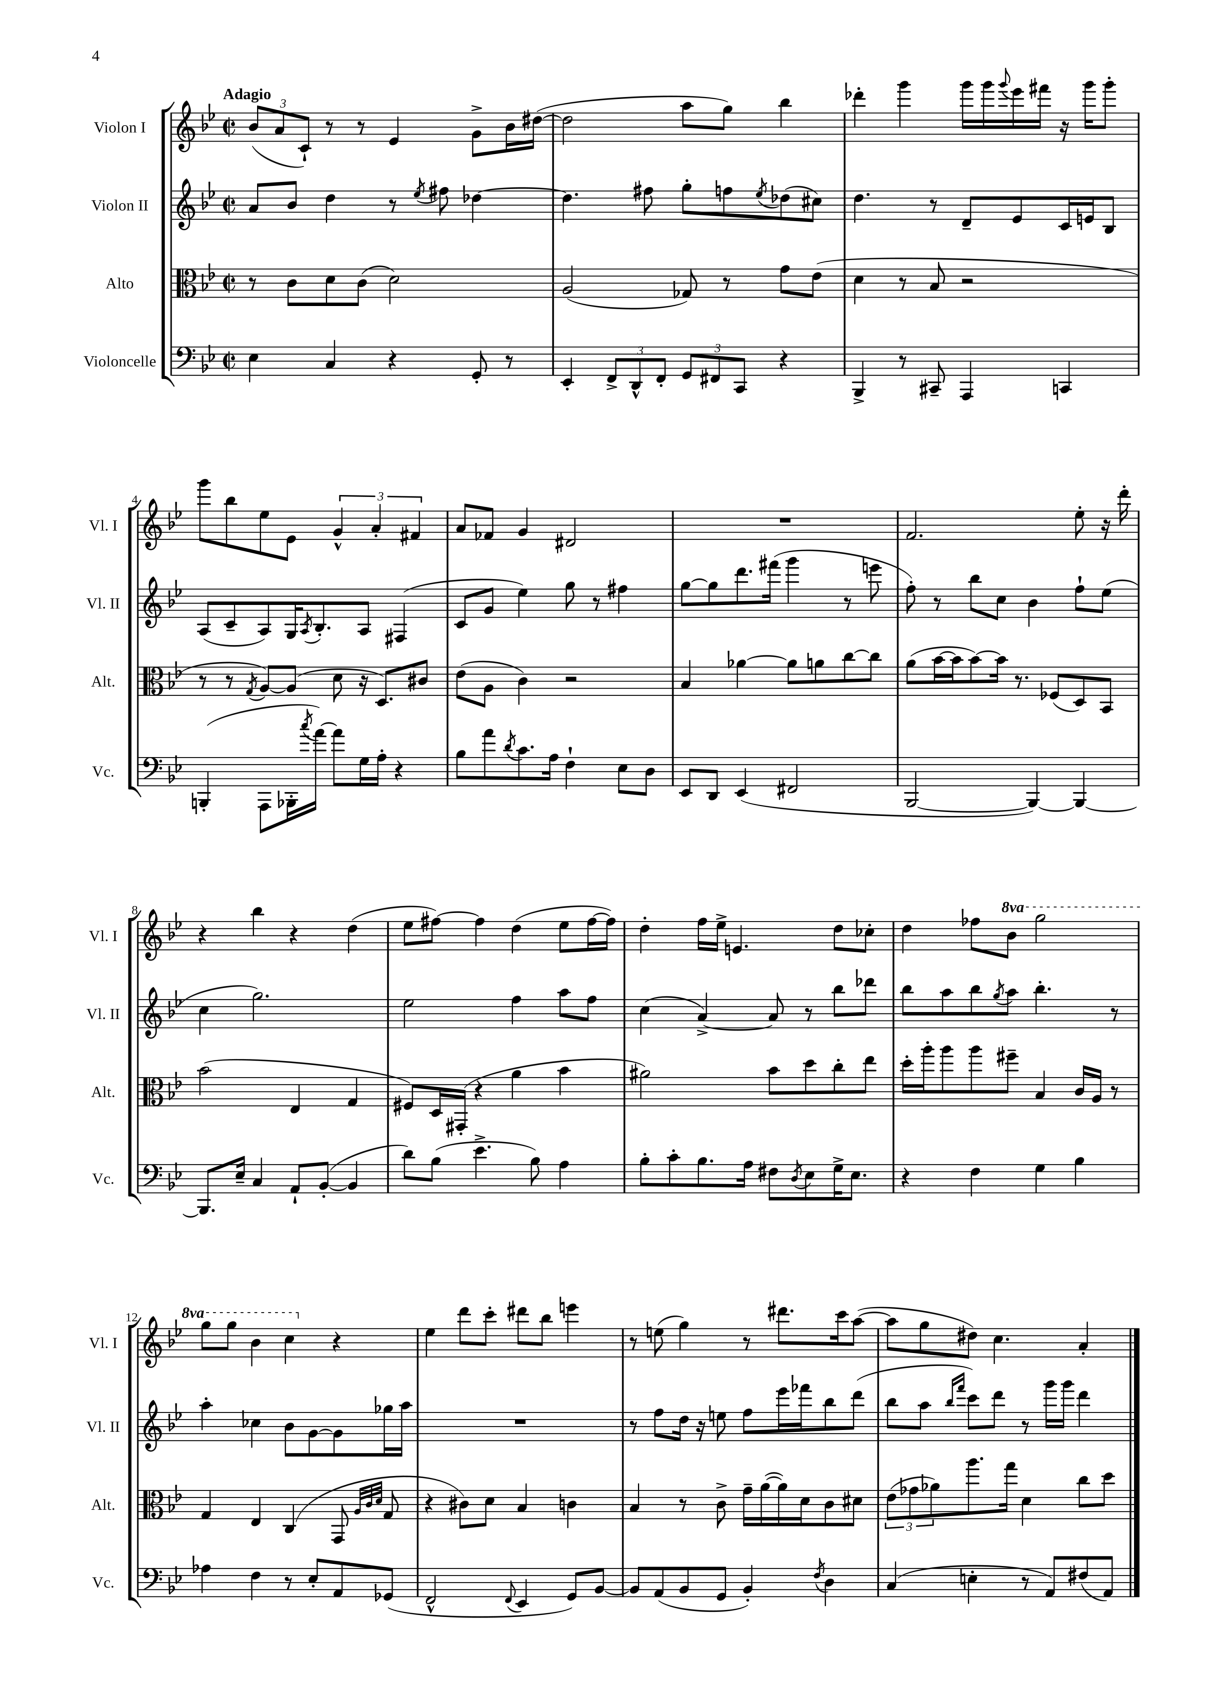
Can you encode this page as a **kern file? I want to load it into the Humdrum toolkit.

**kern	**kern	**kern	**kern
*staff4	*staff3	*staff2	*staff1
*clefF4	*clefC3	*clefG2	*clefG2
*k[b-e-]	*k[b-e-]	*k[b-e-]	*k[b-e-]
*M2/2	*M2/2	*M2/2	*M2/2
*met(c|)	*met(c|)	*met(c|)	*met(c|)
4E-	8r	8a	(12b-
.	.	.	12a
.	8c	8b-	.
.	.	.	12c`)
4C	8d	4dd	8r
.	(8c	.	8r
4r	2d)	8r	4e-
.	.	8qee-	.
.	.	8ff#	.
8GG'	.	[4dd-	8g^
8r	.	.	16b-
.	.	.	([16dd#
=	=	=	=
4EE-'	(2A	4.dd-]	2dd#]
12FF^	.	.	.
12DD^^	.	.	.
.	.	8ff#	.
12FF'	.	.	.
12GG	8G-)	8gg'	8aa
12FF#	.	.	.
.	8r	8ff	8gg)
12CC	.	.	.
.	.	8qee-	.
4r	8g	(8dd-	4bb-
.	(8e-	8cc#)	.
=	=	=	=
4BBB-^	4d	4.dd	4ddd-'
8r	8r	.	4ggg
8CC#~	8B-	8r	.
4AAA	2r	8d~	16ggg
.	.	.	16ggg
.	.	.	8qqggg
.	.	8e-	16eee-
.	.	.	16fff#
4CC	.	16c	16r
.	.	16e	16ggg
.	.	8B-	8ggg'
=	=	=	=
(4BBB'	8r	(8A	8ggg
.	8r	8c~	8bb-
.	8qG	.	.
8AAA	[8A)	8A)	8ee-
16BBB-'	(8A]	16G	8e-
8qcc	.	8qA	.
[16a)	.	8.B-'	.
8a]	8d	.	6g^^
16G	16r	8A	.
.	.	.	6a'
16A'	8.D)	.	.
4r	.	(4F#	.
.	.	.	6f#
.	8c#	.	.
=	=	=	=
8B-	(8e-	8c	8a
8a	8A	8g	8f-
8qd	.	.	.
8.c	4c)	4ee-)	4g
16A	.	.	.
4F`	2r	8gg	2d#
.	.	8r	.
8E-	.	4ff#	.
8D	.	.	.
=	=	=	=
8EE-	4B-	[8gg	1r
8DD	.	8gg]	.
(4EE-	[4a-	8.ddd	.
.	.	(16fff#	.
2FF#	8a-]	4ggg	.
.	8a	.	.
.	[8cc	8r	.
.	8cc]	8eee	.
=	=	=	=
[2BBB-	(8a	8ff')	2.f
.	[16b-	8r	.
.	16b-]	.	.
.	[8b-)	8bb-	.
.	16b-]	8cc	.
.	8.r	.	.
4BBB-_)	.	4b-	.
.	(8F-	.	.
4BBB-_	8D)	8ff`	8ee-'
.	8BB-	(8ee-	16r
.	.	.	16ddd'
=	=	=	=
8.BBB-]	(2b-	4cc	4r
16E-~	.	.	.
4C	.	2.gg)	4bb-
8AA`	4E-	.	4r
([8BB-'	.	.	.
4BB-]	4G	.	(4dd
=	=	=	=
8d)	8F#)	2ee-	8ee-
(8B-	16D	.	[8ff#)
.	(16GG#'	.	.
4.e-^	4r	.	4ff#]
.	4a	4ff	(4dd
8B-)	.	.	.
4A	4b-	8aa	8ee-
.	.	8ff	[16ff#
.	.	.	16ff#])
=	=	=	=
8B-'	2a#)	(4cc	4dd'
8c'	.	.	.
8.B-	.	[4a^)	16ff
.	.	.	16ee-^
.	.	.	4.e
16A	.	.	.
8F#	8b-	8a]	.
8qD	.	.	.
8E-	8dd	8r	.
16G^	8cc'	8bb-	8dd
8.E-	.	.	.
.	8ee-	8ddd-	8cc-'
=	=	=	=
4r	16dd'	8bb-	4dd
.	16aa'	.	.
.	8aa	8aa	.
4F	8aa	8bb-	8ff-
.	.	8qgg	.
.	8ff#~	8aa	8bb-
4G	4B-	4.bb-'	2ggg
4B-	16c	.	.
.	16A	.	.
.	8r	8r	.
=	=	=	=
4A-	4G	4aa'	8ggg
.	.	.	8ggg
4F	4E-	4cc-	4bb-
8r	(4C	8b-	4ccc
8E-'	.	[8g	.
8AA	8GG	8g]	4r
.	32qqA	.	.
.	32qqc	.	.
.	32qqd	.	.
(8GG-	8G	16gg-	.
.	.	16aa	.
=	=	=	=
2FF^^	4r	1r	4ee-
.	8c#)	.	8ddd
.	8d	.	8ccc'
8qqFF	.	.	.
4EE-	4B-	.	8ddd#
.	.	.	8bb-
8GG)	4c	.	4eee
[8BB-	.	.	.
=	=	=	=
8BB-]	4B-	8r	8r
(8AA	.	8ff	(8ee
8BB-	8r	16dd	4gg)
.	.	16r	.
8GG	8c^	8ee	.
4BB-')	16g~	8ff	8r
.	([16a	.	.
.	16a])	16eee-	8.ddd#
.	16d	16fff-	.
8qF	.	.	.
4D	8c	8bb-	.
.	.	.	16ccc
.	8d#	(8ddd	([8aa
=	=	=	=
(4C	(12e-	8bb-	8aa]
.	12g-	.	.
.	.	8aa	8gg
.	12a-)	.	.
.	.	16qqbb-	.
.	.	16qqfff	.
4E'	8.aa	8ccc)	8dd#)
.	.	8ddd	4.cc
.	16gg	.	.
8r	4d	8r	.
8AA)	.	16ggg	.
.	.	16ggg	.
(8F#	8cc	4ddd	4a'
8AA)	8dd	.	.
==	==	==	==
*-	*-	*-	*-
